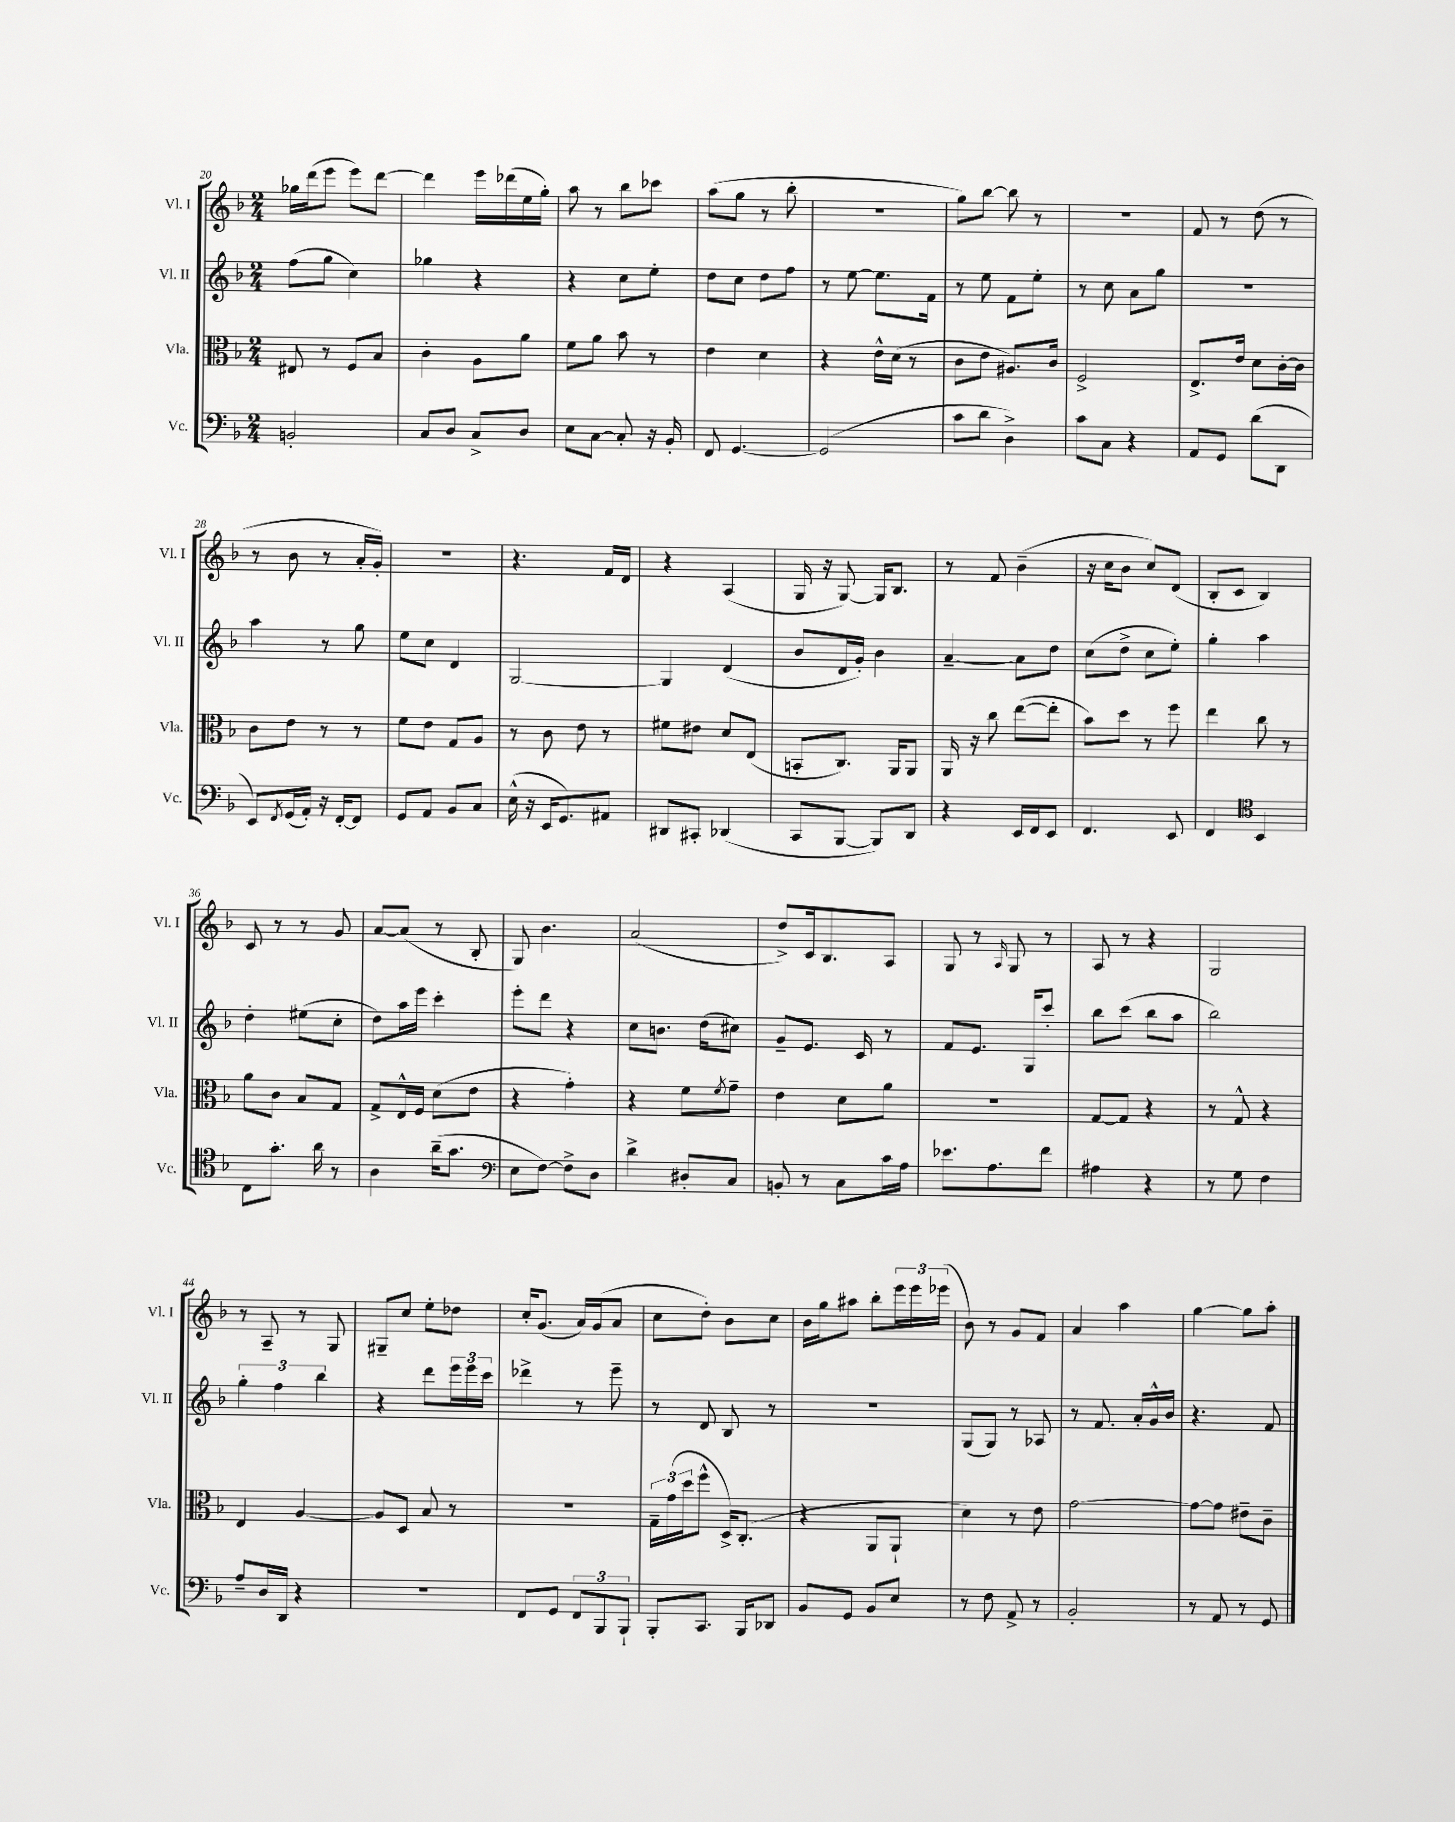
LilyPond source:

<<
\new StaffGroup <<
\new Staff = "s0" \with { instrumentName = "Vl. I" shortInstrumentName = "Vl. I" } {
    \clef treble \key f \major \numericTimeSignature \time 2/4
    ges''16 d'''16( e'''8 e'''8) d'''8~ |
    d'''4 e'''16 des'''16( e''16 g''16-.) |
    a''8 r8 bes''8 ces'''8 |
    a''8( g''8 r8 bes''8-. |
    r2 |
    g''8) bes''8~ bes''8 r8 |
    R2 |
    f'8 r8 d''8( r8 |
    r8 bes'8 r8 a'16-. g'16-.) |
    R2 |
    r4. f'16 d'16 |
    r4 a4( |
    g16 r16 g8~) g16 bes8. |
    r8 f'8 bes'4--( |
    r16 c''16 bes'8 c''8) d'8( |
    bes8-. c'8 bes4) |
    c'8 r8 r8 g'8 |
    a'8~ a'8( r8 bes8-. |
    g8) bes'4. |
    a'2( |
    d''8->) c'16 bes8. a8 |
    g8 r8 \grace { a16 } g8 r8 |
    a8 r8 r4 |
    g2 |
    r8 a8-- r8 g8 |
    gis8-- c''8 e''8-. des''8 |
    c''16-. g'8.( a'16) g'16( a'8 |
    c''8 d''8-.) bes'8 c''8 |
    bes'16 g''16 ais''8 bes''8-. \tuplet 3/2 { e'''16 e'''16 ees'''16( } |
    bes'8) r8 g'8 f'8 |
    a'4 a''4 |
    g''4~ g''8 a''8-. \bar "|." |
}
\new Staff = "s1" \with { instrumentName = "Vl. II" shortInstrumentName = "Vl. II" } {
    \clef treble \key f \major \numericTimeSignature \time 2/4
    f''8( g''8 c''4) |
    ges''4 r4 |
    r4 c''8 e''8-. |
    d''8 c''8 d''8 f''8 |
    r8 e''8~ e''8. f'16 |
    r8 e''8 f'8 e''8-. |
    r8 c''8 a'8 g''8 |
    r2 |
    a''4 r8 g''8 |
    e''8 c''8 d'4 |
    g2~ |
    g4 d'4( |
    bes'8 d'16 g'16-.) bes'4 |
    a'4~-- a'8 d''8 |
    c''8( d''8-> c''8 e''8-.) |
    g''4-. a''4 |
    d''4-. eis''8( c''8-. |
    d''8) a''16 e'''16 c'''4-. |
    e'''8-. d'''8 r4 |
    c''8 b'8. d''16( cis''8) |
    g'8-- e'8. c'16 r8 |
    f'8 e'8. g16 c'''8-. |
    bes''8 c'''8( bes''8 a''8 |
    bes''2) |
    \tuplet 3/2 { g''4-. f''4 bes''4 } |
    r4 d'''8 \tuplet 3/2 { e'''16 e'''16 c'''16 } |
    des'''4-> r8 e'''8-- |
    r8 d'8 bes8 r8 |
    R2 |
    g8( g8) r8 aes8 |
    r8 f'8. a'16-. g'16-^ bes'16 |
    r4. f'8 \bar "|." |
}
\new Staff = "s2" \with { instrumentName = "Vla." shortInstrumentName = "Vla." } {
    \clef alto \key f \major \numericTimeSignature \time 2/4
    eis8 r8 f8 bes8 |
    c'4-. a8 a'8 |
    f'8 a'8 bes'8 r8 |
    e'4 d'4 |
    r4 e'16-^ d'16( r8 |
    c'8 e'8 ais8.) c'16 |
    f2-> |
    e8.-> e'16 d'8 c'16~-. c'16 |
    c'8 e'8 r8 r8 |
    f'8 e'8 g8 a8 |
    r8 c'8 e'8 r8 |
    fis'8 eis'8 d'8 e8( |
    b,8-. c8.) a,16 a,8 |
    a,16 r16 c''8 e''8~( e''8-. |
    bes'8) d''8 r8 f''8 |
    e''4 c''8 r8 |
    a'8 c'8 bes8 g8 |
    g8-> e16-^ f16 d'8( e'8 |
    r4 g'4-.) |
    r4 f'8 \acciaccatura { f'8 } g'8-- |
    e'4 d'8 a'8 |
    R2 |
    g8~ g8 r4 |
    r8 g8-^ r4 |
    e4 a4~ |
    a8 d8 bes8 r8 |
    R2 |
    \tuplet 3/2 { g16-- g'16( d''16 } f''8-^ d16->) c8.-.( |
    r4 a,8 a,8-! |
    d'4) r8 e'8 |
    g'2~ |
    g'8~ g'8 eis'8-- c'8-- \bar "|." |
}
\new Staff = "s3" \with { instrumentName = "Vc." shortInstrumentName = "Vc." } {
    \clef bass \key f \major \numericTimeSignature \time 2/4
    b,2-. |
    c8 d8 c8-> d8 |
    e8 c8~ c8-. r16 bes,16-. |
    f,8 g,4.~ |
    g,2( |
    c'8 d'8 d4->) |
    c'8 c8 r4 |
    a,8 g,8 d'8( d,8 |
    e,8) \acciaccatura { f,8 } g,16( a,16-.) r16 f,16~-. f,8 |
    g,8 a,8 bes,8 c8 |
    e16-^( r16 e,16 g,8.) ais,8 |
    dis,8 cis,8-. des,4( |
    c,8 bes,,8~ bes,,8) d,8 |
    r4 e,16 f,16 e,8 |
    f,4. e,8 |
    f,4 \clef tenor bes,4 |
    c8 g'8.-. a'16 r8 |
    a4 a'16--( g'8. |
    \clef bass e8 f8~) f8-> d8 |
    d'4-> dis8-. c8 |
    b,8-. r8 c8 c'16 a16 |
    ees'8. a8. f'8 |
    ais4 r4 |
    r8 g8 f4 |
    a8-- d16 d,16 r4 |
    r2 |
    f,8 g,8 \tuplet 3/2 { f,8 bes,,8 bes,,8-! } |
    bes,,8-. c,8. bes,,16 des,8 |
    bes,8 g,8 bes,8 e8 |
    r8 f8 a,8-> r8 |
    bes,2-. |
    r8 a,8 r8 g,8 \bar "|." |
}
>>
>>
\layout { \context { \Score currentBarNumber = #20 } }
